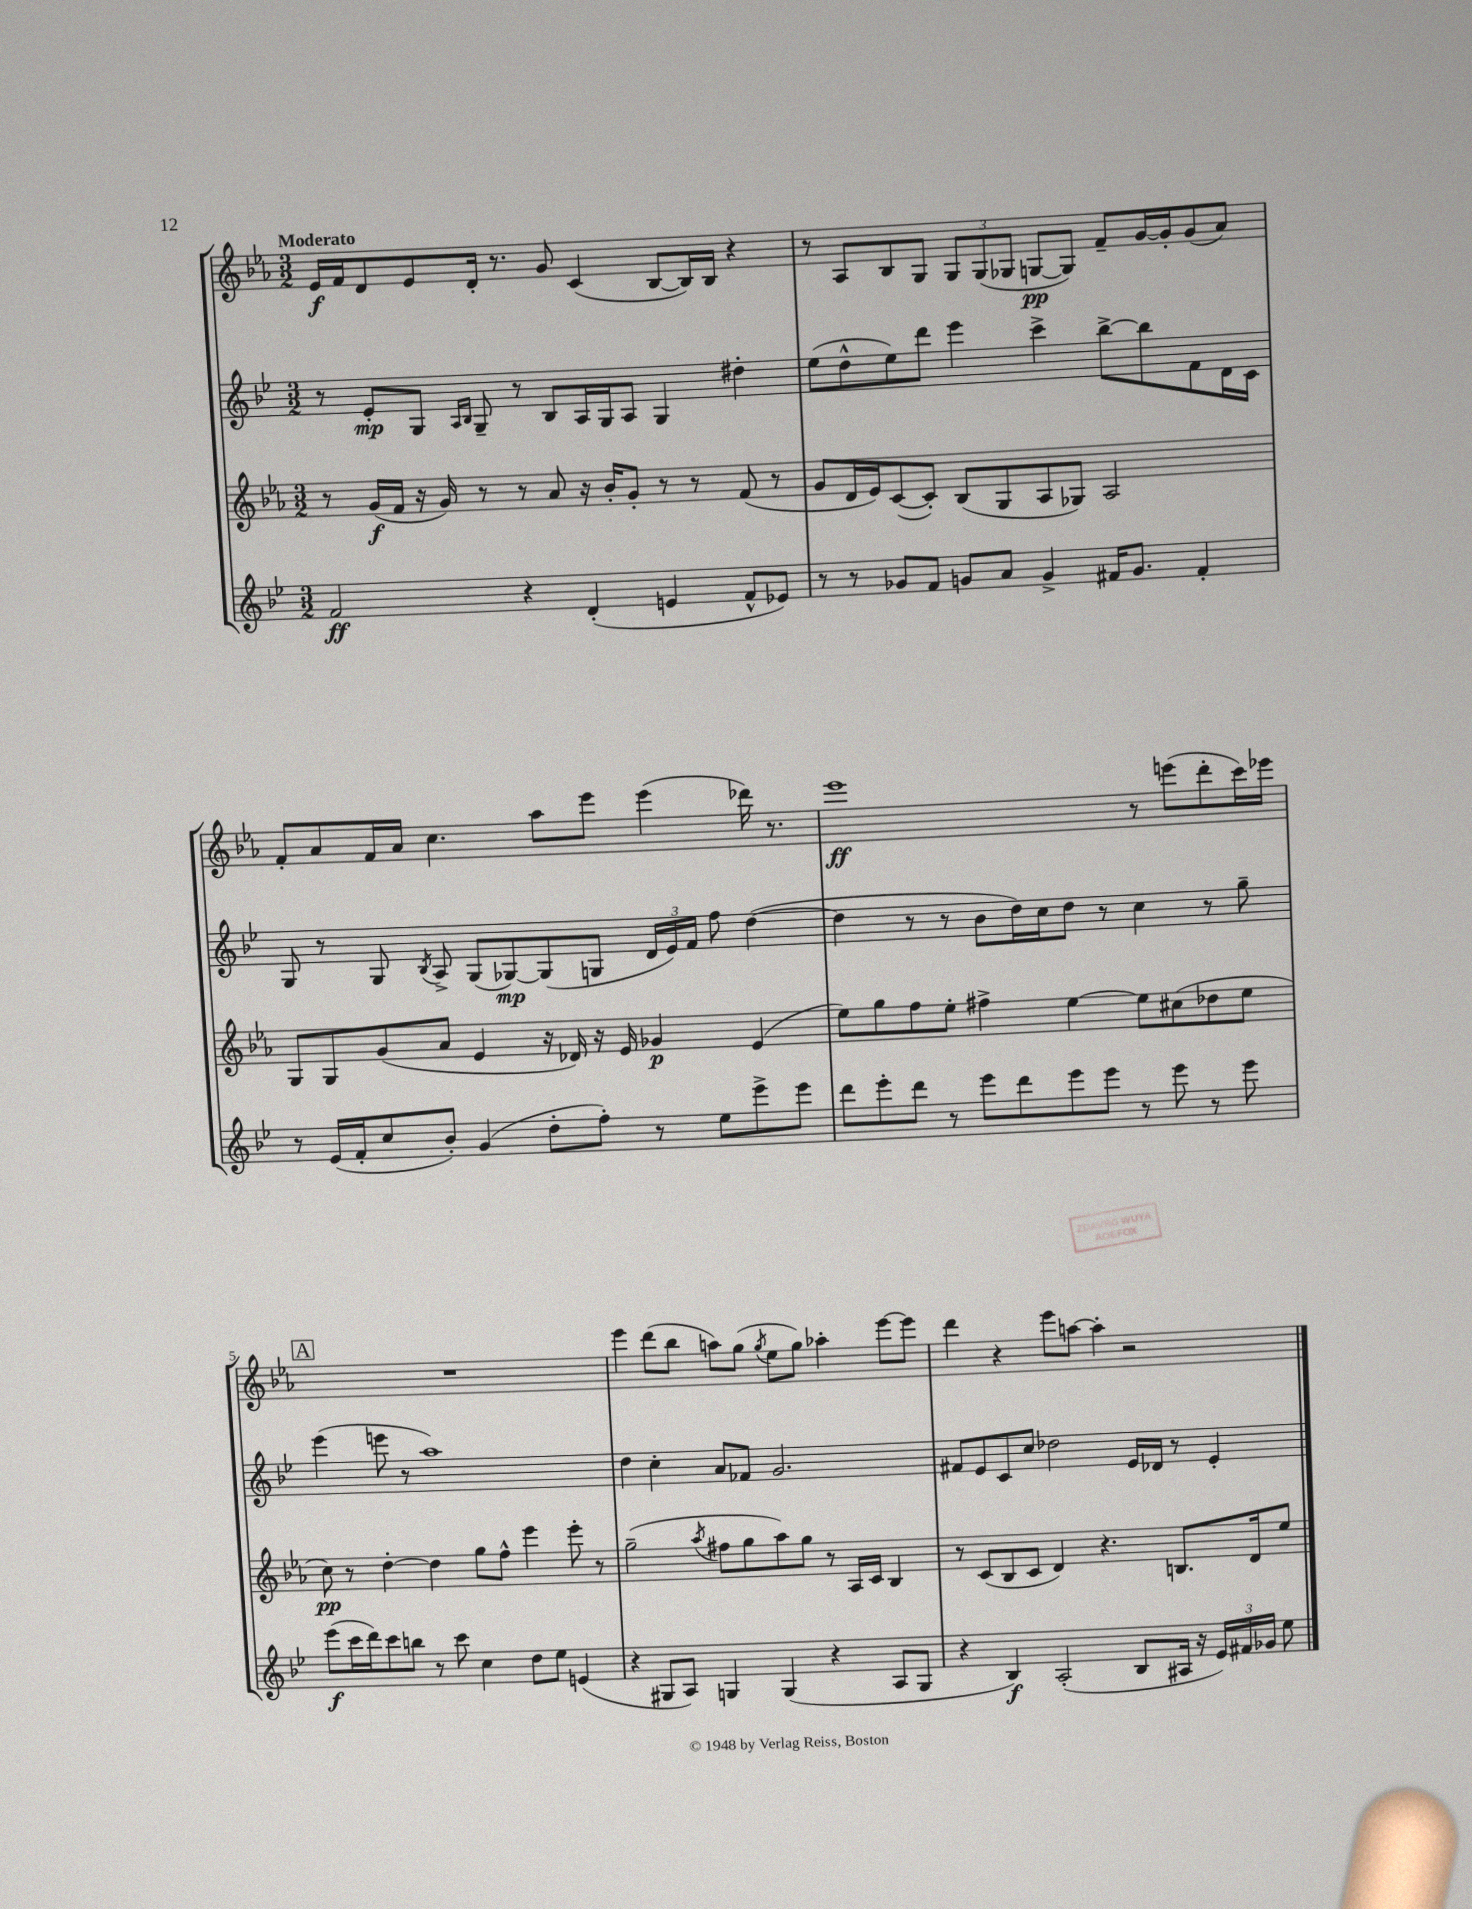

**kern	**dynam	**kern	**dynam	**kern	**dynam	**kern	**dynam
*part4	*part4	*part3	*part3	*part2	*part2	*part1	*part1
*staff4	*staff4	*staff3	*staff3	*staff2	*staff2	*staff1	*staff1
*clefG2	*	*clefG2	*	*clefG2	*	*clefG2	*
*k[b-e-]	*	*k[b-e-a-]	*	*k[b-e-]	*	*k[b-e-a-]	*
*M3/2	*	*M3/2	*	*M3/2	*	*M3/2	*
=1	=1	=1	=1	=1	=1	=1	=1
!	!	!	!	!	!	!LO:TX:a:B:t=Moderato	!
2f/	ff	8r	.	8r	.	16e-/LL	f
.	.	.	.	.	.	16f/J	.
.	.	(16g/LL	f	8e-'/L	mp	8d/	.
.	.	16f/JJ	.	.	.	.	.
.	.	16r	.	8G/J	.	8e-/	.
.	.	16g/)	.	.	.	.	.
.	.	.	.	16qqA/LL	.	.	.
.	.	.	.	16qqB-/JJ	.	.	.
.	.	8r	.	8G~/	.	16d'/Jk	.
.	.	.	.	.	.	8.r	.
4r	.	8r	.	8r	.	.	.
.	.	8a-/	.	8B-/L	.	8g/	.
(4d'/	.	16r	.	16A/L	.	(4c/	.
.	.	16b-'/KL	.	16G/J	.	.	.
.	.	8g'/J	.	8A/J	.	.	.
4en/	.	8r	.	4G/	.	[8B-/L	.
.	.	8r	.	.	.	16B-/L])	.
.	.	.	.	.	.	16B-/JJ	.
8f^^/L	.	(8f/	.	4dd#X'\	.	4r	.
8e-X/J)	.	8r	.	.	.	.	.
=2	=2	=2	=2	=2	=2	=2	=2
8r	.	8g/L	.	(8ee-\L	.	8r	.
8r	.	16d/L	.	8dd^^\	.	8A-/L	.
.	.	16e-/J)	.	.	.	.	.
8g-X/L	.	([8c/	.	8ee-\)	.	8B-/	.
8f/J	.	8c'/J])	.	8ddd\J	.	8G/J	.
8gn/L	.	(8B-/L	.	4eee-\	.	12G/L	.
.	.	.	.	.	.	(12G/	.
8a/J	.	8G/	.	.	.	.	.
.	.	.	.	.	.	12G-X/J	.
4g^/	.	8A-/	.	4ccc^\	.	[8Gn/L	pp
.	.	8G-X/J)	.	.	.	8G/J])	.
16f#X/KL	.	2A-/	.	[8bb-^\L	.	8f~/L	.
8.g/J	.	.	.	.	.	.	.
.	.	.	.	8bb-\]	.	[16g/L	.
.	.	.	.	.	.	16g'/J]	.
4f#'/	.	.	.	8f\	.	(8g/	.
.	.	.	.	16d\L	.	8a-/J)	.
.	.	.	.	16c\JJ	.	.	.
!!LO:LB:g=z
=3	=3	=3	=3	=3	=3	=3	=3
8r	.	8G/L	.	8G/	.	8f'/L	.
(16e-/LL	.	8G/	.	8r	.	8a-/	.
16f'/J	.	.	.	.	.	.	.
8cc/	.	(8g/	.	8G/	.	16f/L	.
.	.	.	.	.	.	16a-/JJ	.
.	.	.	.	8qB-/	.	.	.
8b-'/J)	.	8a-/J	.	8A^/	.	4.cc\	.
(4g/	.	4e-/	.	(8G/L	.	.	.
.	.	.	.	[8G-X/)	mp	.	.
8dd'\L	.	16r	.	(8G-/]	.	8aa-\L	.
.	.	16d-X/)	.	.	.	.	.
8ff'\J)	.	16r	.	8Gn/J	.	8eee-\J	.
.	.	16e-/	.	.	.	.	.
8r	.	4g-X/	p	24d/LL	.	(4eee-\	.
.	.	.	.	24e-/)	.	.	.
.	.	.	.	24f/JJ	.	.	.
8ee-\L	.	.	.	8ff\	.	.	.
8eee-^\	.	(4e-/	.	([4dd\	.	16ddd-X\)	.
.	.	.	.	.	.	8.r	.
8eee-\J	.	.	.	.	.	.	.
=4	=4	=4	=4	=4	=4	=4	=4
8ddd\L	.	8ee-\L)	.	4dd\]	.	1eee-	ff
8eee-'\	.	8gg\	.	.	.	.	.
8ddd\J	.	8ff\	.	8r	.	.	.
8r	.	8ee-'\J	.	8r	.	.	.
8eee-\L	.	4ff#X^\	.	8b-\L	.	.	.
8ddd\	.	.	.	16dd\L)	.	.	.
.	.	.	.	16cc\J	.	.	.
8eee-\	.	[4ee-\	.	8dd\J	.	.	.
8eee-\J	.	.	.	8r	.	.	.
8r	.	8ee-\L]	.	4cc\	.	8r	.
8eee-\	.	(8cc#X\	.	.	.	(8eeen\L	.
8r	.	8dd-X\	.	8r	.	8ddd'\	.
8eee-\	.	8ee-\J	.	8gg~\	.	16ccc\L)	.
.	.	.	.	.	.	16eee-X\JJ	.
!!LO:LB:g=z
!!LO:REH:place=s1:t=A
=5	=5	=5	=5	=5	=5	=5	=5
(8eee-\L	f	8cc\)	pp	(4eee-\	.	1.r	.
16ccc\L	.	8r	.	.	.	.	.
16ddd\J)	.	.	.	.	.	.	.
8ccc\	.	[4dd'\	.	8eeen\	.	.	.
8bbn\J	.	.	.	8r	.	.	.
8r	.	4dd\]	.	1aa)	.	.	.
8ccc\	.	.	.	.	.	.	.
4cc\	.	8gg\L	.	.	.	.	.
.	.	8ff^^\J	.	.	.	.	.
8dd\L	.	4eee-\	.	.	.	.	.
8ee-\J	.	.	.	.	.	.	.
(4en/	.	8eee-'\	.	.	.	.	.
.	.	8r	.	.	.	.	.
=6	=6	=6	=6	=6	=6	=6	=6
4r	.	(2gg~\	.	4dd\	.	4eee-\	.
8G#X/L	.	.	.	4cc'\	.	(8ddd\L	.
8A/J)	.	.	.	.	.	8bb-\J	.
.	.	8qaa-/	.	.	.	.	.
4Gn/	.	8ff#X\L	.	8a/L	.	8aan\L)	.
.	.	8gg\	.	8f-X/J	.	(8gg\J	.
.	.	.	.	.	.	8qgg/	.
(4G/	.	8aa-\)	.	2.g/	.	8ee-\L	.
.	.	8gg\J	.	.	.	8gg\J)	.
4r	.	8r	.	.	.	4aa-X'\	.
.	.	16A-/LL	.	.	.	.	.
.	.	16c/JJ	.	.	.	.	.
8A/L	.	4B-/	.	.	.	[8eee-\L	.
8G/J	.	.	.	.	.	8eee-\J]	.
=7	=7	=7	=7	=7	=7	=7	=7
4r	.	8r	.	8f#X/L	.	4ddd\	.
.	.	(8c/L	.	8e-/	.	.	.
4B-/)	f	8B-/	.	8c/	.	4r	.
.	.	8c/J	.	8cc/J	.	.	.
(2A'/	.	4d/)	.	2dd-X\	.	8eee-\L	.
.	.	.	.	.	.	[8aan\J	.
.	.	4.r	.	.	.	4aa'\]	.
8B-/L	.	.	.	16e-/LL	.	2r	.
.	.	.	.	16d-X/JJ	.	.	.
16A#X/Jk	.	8.Bn/L	.	8r	.	.	.
16r	.	.	.	.	.	.	.
24e-/LL)	.	.	.	4e-'/	.	.	.
24f#X/	.	.	.	.	.	.	.
.	.	16d/k	.	.	.	.	.
24g-X/JJ	.	.	.	.	.	.	.
8ee-\	.	8ee-/J	.	.	.	.	.
==	==	==	==	==	==	==	==
*-	*-	*-	*-	*-	*-	*-	*-
